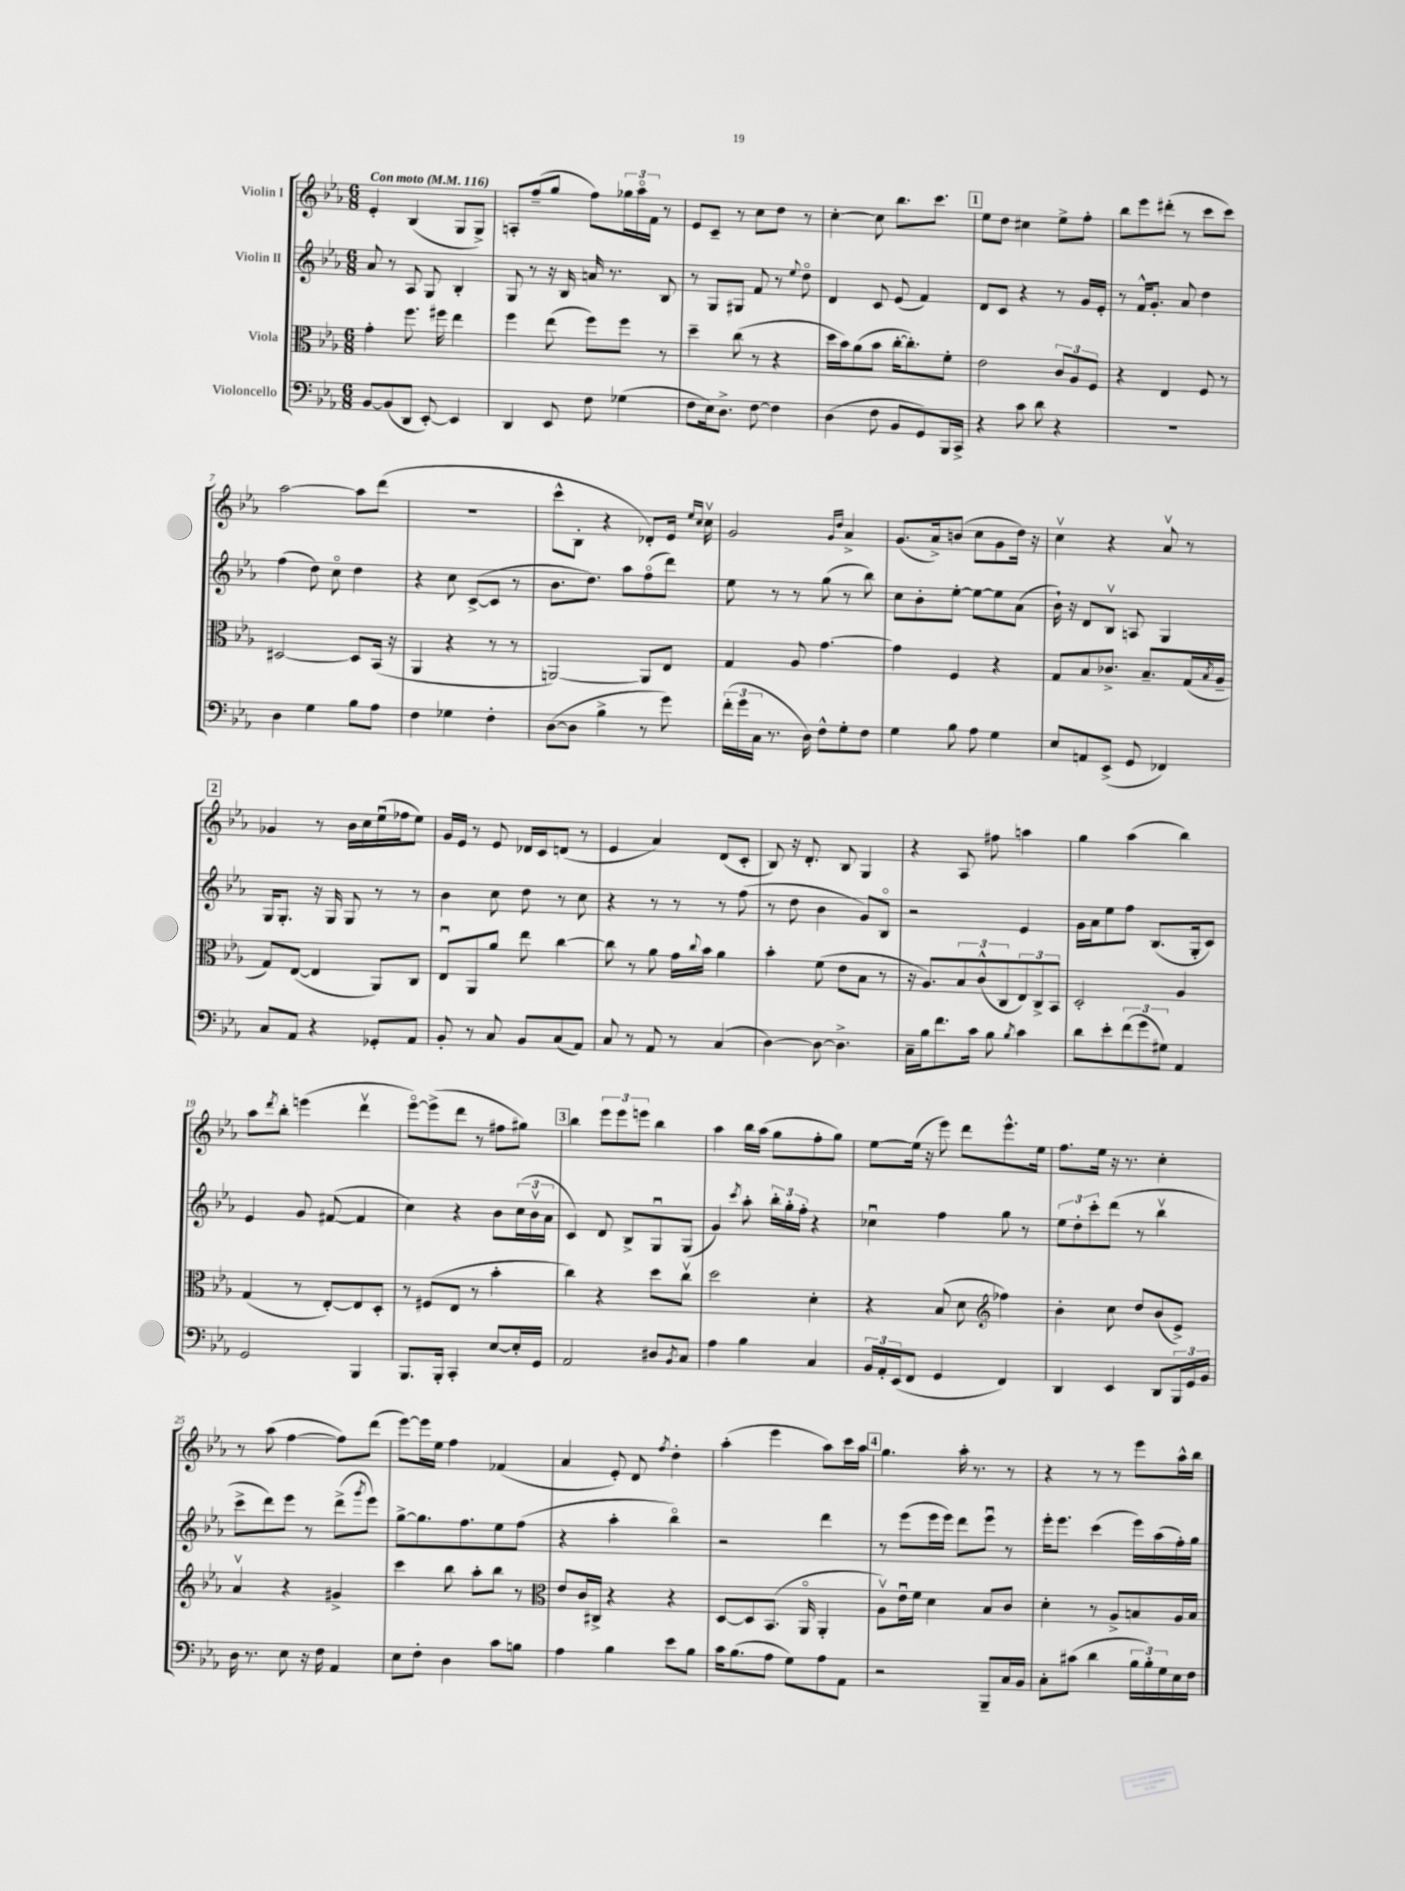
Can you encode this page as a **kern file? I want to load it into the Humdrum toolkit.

**kern	**kern	**kern	**kern
*staff4	*staff3	*staff2	*staff1
*clefF4	*clefC3	*clefG2	*clefG2
*k[b-e-a-]	*k[b-e-a-]	*k[b-e-a-]	*k[b-e-a-]
*M6/8	*M6/8	*M6/8	*M6/8
*MM116	*MM116	*MM116	*MM116
[8BB-	4g'	8a-	4e-'
(8BB-]	.	8r	.
8DD	8.ff	8A-	(4B-
[8EE-')	.	8G	.
.	16ff#	.	.
4EE-]	4ee-	4B-'	8G
.	.	.	8G^)
=	=	=	=
4DD	4ff	8G	8A'
.	.	8r	(8ff~
8EE-	(8ee-	16r	8gg
.	.	16B-	.
8F	8ff)	16a	8ff)
.	.	8.r	.
(4G-	8ff	.	24gg-
.	.	.	24aa-o
.	.	.	24f
.	8r	8B-	8r
=	=	=	=
8F	4dd~	8r	8e-
16E-)	.	8G	8c~
8.D^	.	.	.
.	(8cc	8G#	8r
[8F	8r	8f	8cc
4F]	4r	8r	8dd
.	.	8qqee-	.
.	.	8ddo	8r
=	=	=	=
(4D	16dd	4d	[4cc'
.	16b-)	.	.
.	(8a-	.	.
8F	8b-	8c	8cc]
8BB-	[16cc'	(8e-	8.bb-
.	8.cc'])	.	.
8GG)	.	4f)	.
.	.	.	8.ccc
16BBB-	8f'	.	.
16CC^	.	.	.
=	=	=	=
4r	2e-	8d	8ee-
.	.	8c	8dd
8c	.	4r	4cc#
8d	.	.	.
4r	12c	8r	8ee-^
.	12A-	.	.
.	.	16g	8ff'
.	12F	.	.
.	.	16e-'	.
=	=	=	=
2.r	4r	8r	8bb-
.	.	16f^^	8eee-
.	.	8.g'	.
.	4E-	.	(8ddd#'
.	.	8a-	8r
.	8F	4dd	8ccc
.	8r	.	8ccc)
=	=	=	=
4D	[2D#	(4ff	[2aa-
4G	.	8dd)	.
.	.	8cco	.
8B-	8D#]	4dd	8aa-]
8A-	(16BB-	.	(8ddd
.	16r	.	.
=	=	=	=
4F	4AA-	4r	2.r
4G-	4r	8cc	.
.	.	([8c^	.
4F'	8r	8c]	.
.	8r	8r	.
=	=	=	=
([8D	[2AA)	8.b-	8ccc^^
8D]	.	.	8B-'
.	.	8.dd)	.
4B-^	.	.	4r
.	.	8aa-	.
8r	8AA]	(8ffo	8d-')
8g)	8E-	8ddd)	16e-
.	.	.	16qqee-
.	.	.	16qqcc
.	.	.	16ccv
=	=	=	=
(24f'	4G	8ee-	2g
24g	.	.	.
24C	.	.	.
8.r	.	8r	.
.	8A-	8r	.
16D)	.	.	.
8F^^	[4.g	(8gg	.
.	.	.	16qqg
.	.	.	16qqdd
8G'	.	8r	4a-^
8F	.	8bb-)	.
=	=	=	=
4G	4g]	8cc	(8.g
.	.	8b-'	.
.	.	.	16a-^)
8B-	4F	[8ee-'	(8b
8A-	.	8ee-_	8cc
4G	4r	8ee-]	8g
.	.	(8a-	16dd)
.	.	.	16r
=	=	=	=
8E-	8G	16b-`)	4ccv
.	.	16r	.
8AA	8B-	8d	.
(8EE-^	8.c-^	8B-v	4r
8GG	.	8A	.
.	8.B-~	.	.
4FF-)	.	4G	8a-v
.	(16G	.	8r
.	8qB-	.	.
.	16A-~	.	.
=	=	=	=
8C	8G)	16G	4g-
.	.	8.G'	.
8AA-	([8E-	.	.
4r	4E-]	16r	8r
.	.	16G	.
.	.	8G	16b-
.	.	.	16cc
8GG-'	8AA-)	8r	(16ee-u
.	.	.	16ff-
8AA-	8C	8r	8ee-)
=	=	=	=
8BB-'	8E-u	4b-	16g
.	.	.	16e-
8r	8AA-	.	8r
8C	8a-	8cc	8e-
8BB-	8ee-	8dd	16d-
.	.	.	16c
(8C	[4cc	8r	(8d
8AA-)	.	8cc	8r
=	=	=	=
8C	8cc]	4r	4e-
8r	8r	.	.
8AA-	8a-	8r	4a-)
8r	16g	8r	.
.	8qqcc	.	.
.	16b-	.	.
(4C	4a-	8r	(8d
.	.	(8ff	8c'
=	=	=	=
[4D)	4b-'	8r	8B-)
.	.	8dd	16r
.	.	.	8.d'
8D_	(8f	4b-	.
4.D^]	8e-	.	8B-
.	8B-	8g)	4G
.	8r	8B-o	.
=	=	=	=
16C~	16r	2r	4r
16B-	8.A-)	.	.
8.f	.	.	.
.	12B-	.	8A-
16c	.	.	.
.	(12c^^	.	.
8B-	.	.	8ff#
.	12C	.	.
8qB-	.	.	.
4c	12E-)	4e-	4aa
.	12C^	.	.
.	12BB-	.	.
=	=	=	=
8d	2D'	16g	4gg
.	.	16a-	.
8e-'	.	8ee-	.
(12f	.	8ff	(4aa-
12g	.	.	.
.	.	(8.B-	.
12G#)	.	.	.
4AA-	4A-	.	4bb-)
.	.	16G'	.
.	.	8c)	.
=	=	=	=
2GG	(4G	4e-	8aa-
.	.	.	8qddd
.	.	.	8bb-'
.	8r	8g	(4eee
.	[8E-')	([8f#	.
4BBB-	8E-]	4f#]	4dddv
.	8D'	.	.
=	=	=	=
8.BBB-	8r	4cc)	[8eee-o)
.	(8F#	.	(8eee-^]
16BBB-'	.	.	.
4CC'	8E-	4r	8ddd
.	8r	.	8r
[8E-	4b-'	8b-	8ff#
16E-']	.	(24cc	8gg#)
.	.	24b-v	.
16GG	.	.	.
.	.	24a-	.
=	=	=	=
2AA-	4cc)	4c)	4bb-
.	4r	8d	12eee-
.	.	.	12eee-
.	.	8B-^	.
.	.	.	12eee
8D#	8dd	8Gu	4bb-
8qBB-	.	.	.
8C	8ccv	(8G	.
=	=	=	=
4A-	2dd	4g)	4aa-
.	.	8qccc	.
4B-	.	8aa-'	16bb-
.	.	.	(16aa-
.	.	24bb-'	8gg
.	.	24gg'	.
.	.	24ff'	.
4C	4d'	4r	8ff'
.	.	.	8gg)
=	=	=	=
24BB-	4r	4cc-u	[8ee-
24AA-'	.	.	.
(24EE-	.	.	.
8FF	.	.	(16ee-]
.	.	.	16r
4GG	(8B-	4ff	8eee-)
.	8d	.	8ddd
*	*clefG2	*	*
4FF)	4ff-)	8gg	8.eee-^^
.	.	8r	.
.	.	.	16ee-
=	=	=	=
4DD	4b-'	12ee-	8.ff
.	.	12dd'	.
.	.	12ccc'	.
.	.	.	16ee-
4EE-	8cc	(8ddd	16r
.	.	.	8.r
.	8dd	8r	.
8DD	(8b-	4bb-v	4cc'
24BBB-	8e-^)	.	.
24GG	.	.	.
24BB-	.	.	.
=	=	=	=
16D	4a-v	8ccc^	8r
8.r	.	.	.
.	.	8ddd)	(8aa-
8E-	4r	8eee-	[4ff
16r	.	8r	.
16F	.	.	.
4AA-	4g#^	(8ddd^	8ff])
.	.	8qggg	.
.	.	8eee-)	(8ddd
=	=	=	=
8E-	4ccc	[8gg^	[8eee-)
8F'	.	8.gg]	16eee-]
.	.	.	16ee-
4D	8bb-	.	4ff
.	.	8.ff	.
.	8aa-'	.	.
8c	8bb-	8ee-	(4f-
8B	8r	(8ff	.
=	=	=	=
*	*clefC3	*	*
4A-	8e-	4r	4a-
.	16c	.	.
.	16C#^	.	.
4B-	4r	4aa-'	8e-')
.	.	.	8d
.	.	.	8qff
8e-	4r	4bb-o)	4dd'
8B-	.	.	.
=	=	=	=
16c	[8D	2r	(4aa-'
(8.B-	.	.	.
.	8D]	.	.
8A-	(8.BB-	.	4eee-
8G)	.	.	.
.	16AA-o	.	.
8A-	4AA-'	4ddd	8aa-)
8AA-	.	.	16ccc
.	.	.	16aa-
=	=	=	=
2r	8A-v)	8r	4.gg
.	16e-u	(8eee-	.
.	16f	.	.
.	4d	16eee-	.
.	.	16eee-)	.
.	.	8ddd	16aa-'
.	.	.	8.r
8BBB-~	8B-	8eee-u	.
16C	8c	8r	8r
16BB-	.	.	.
=	=	=	=
8C'	4d'	16eee-'	4r
.	.	8.eee-	.
(8c#	.	.	.
4d	8r	(4ccc	8r
.	8A-^	.	8r
24B-	8B	16eee-)	8eee-
24B-')	.	.	.
.	.	(16aa-	.
24G	.	.	.
16E-	16A-	16ff')	16aa-^^
16F	16B	16gg	16bb-
==	==	==	==
*-	*-	*-	*-
